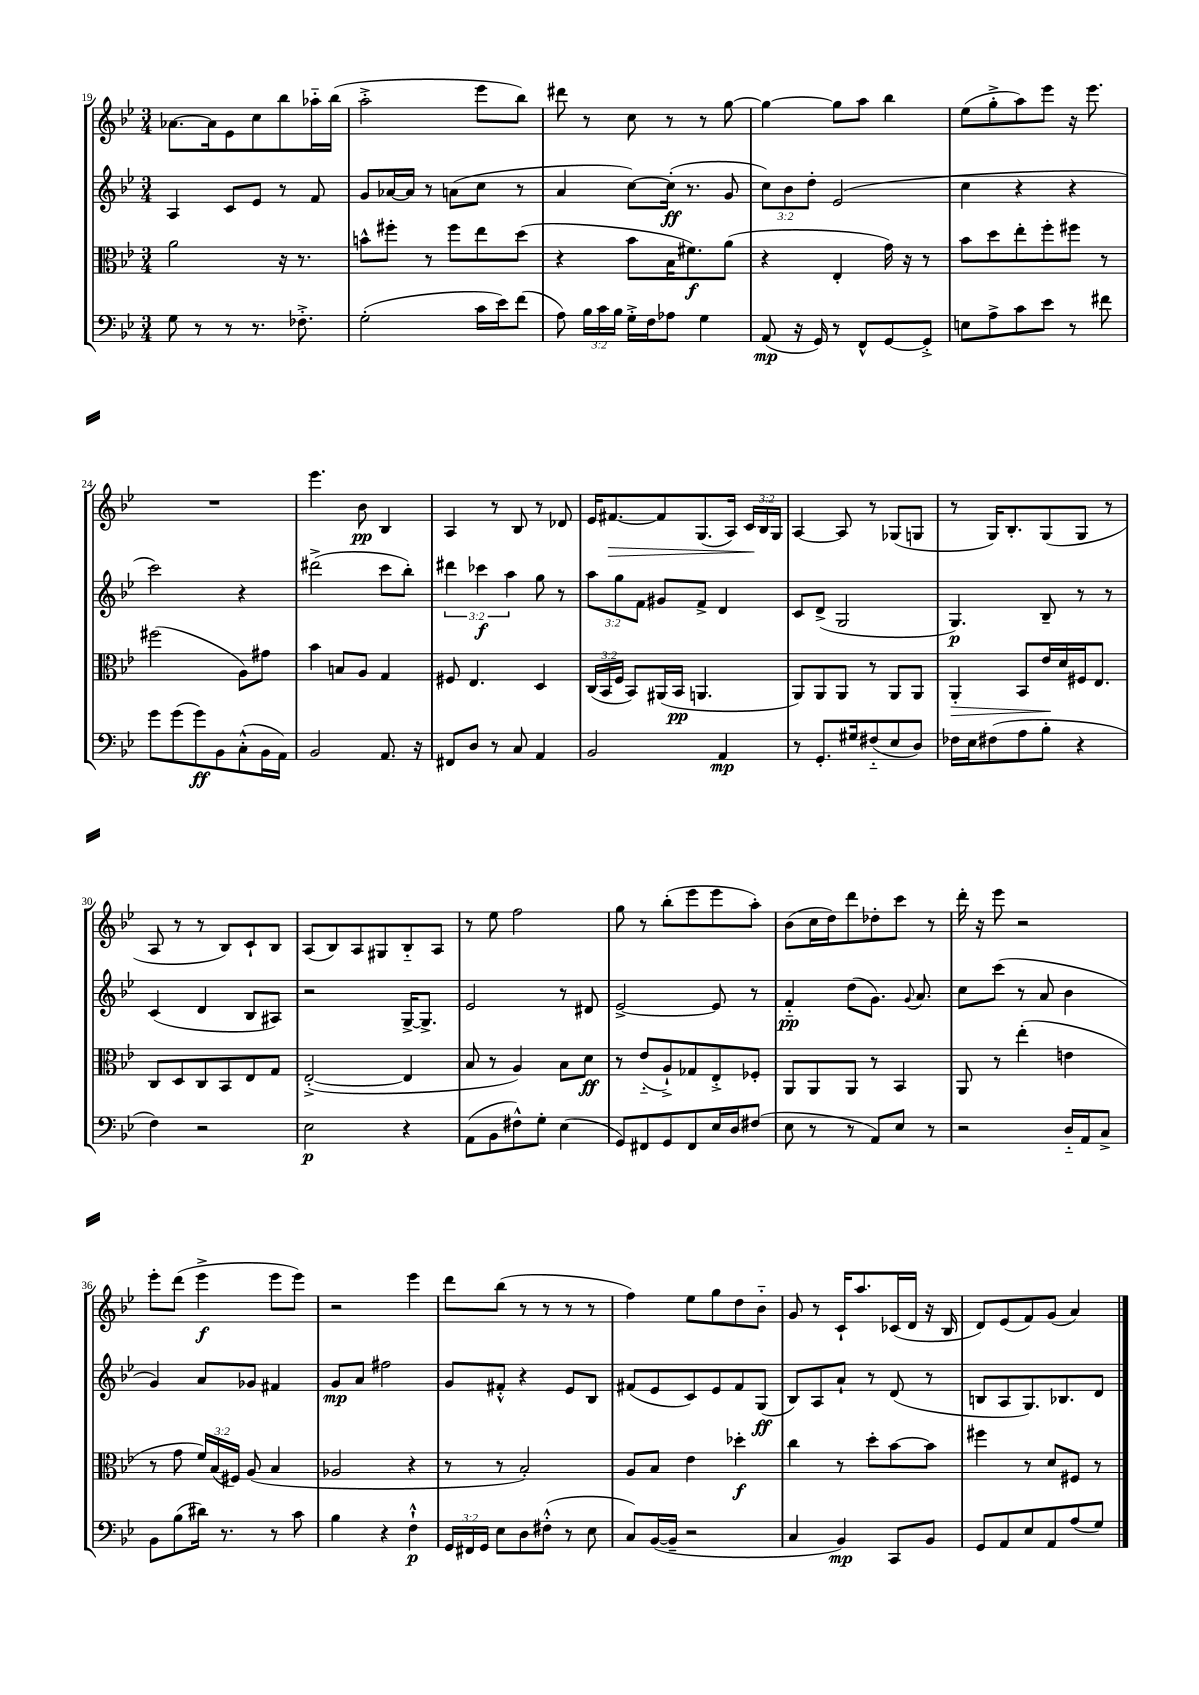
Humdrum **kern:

**kern	**kern	**kern	**kern
*staff4	*staff3	*staff2	*staff1
*clefF4	*clefC3	*clefG2	*clefG2
*k[b-e-]	*k[b-e-]	*k[b-e-]	*k[b-e-]
*M3/4	*M3/4	*M3/4	*M3/4
8G	2a	4A	[8.a-
8r	.	.	.
.	.	.	16a-]
8r	.	8c	8e-
8.r	.	8e-	8cc
.	16r	8r	8bb-
8.F-'^	8.r	.	.
.	.	8f	16aa-'~
.	.	.	(16bb-
=	=	=	=
(2G'	8b^^	8g	2aa'^
.	8ff#'	[16a-	.
.	.	16a-]	.
.	8r	8r	.
.	8ff#	(8a	.
16c	8ee-	8cc	8eee-
16e-)	.	.	.
(8f	(8dd	8r	8bb-)
=	=	=	=
8A)	4r	4a	8ddd#
24B-	.	.	8r
24c	.	.	.
24B-	.	.	.
16G'^	8b-	[8cc)	8cc
16F	.	.	.
8A-	16B-	(16cc']	8r
.	8.f#)	8.r	.
4G	.	.	8r
.	(8a	8g	[8gg
=	=	=	=
(8AA	4r	12cc)	4gg_
.	.	12b-	.
16r	.	.	.
.	.	12dd'	.
16GG)	.	.	.
8r	4E-'	(2e-	8gg]
8FF^^	.	.	8aa
[8GG	16g)	.	4bb-
.	16r	.	.
8GG'^]	8r	.	.
=	=	=	=
8E	8b-	4cc	(8ee-
8A^	8dd	.	8gg'^
8c	8ee-'	4r	8aa)
8e-	8ff'	.	8eee-
8r	8ff#	4r	16r
.	.	.	8.eee-
8f#	8r	.	.
=	=	=	=
8g	(2ff#	2ccc)	2.r
(8g	.	.	.
8g)	.	.	.
8BB-	.	.	.
(8C'^^	8A)	4r	.
16BB-	8g#	.	.
16AA)	.	.	.
=	=	=	=
2BB-	4b-	(2ddd#^	4.eee-
.	8B	.	.
.	8A	.	8b-
8.AA	4G	8ccc	4B-
.	.	8bb-')	.
16r	.	.	.
=	=	=	=
8FF#	8F#	6ddd#	4A
8D	4.E-	.	.
.	.	6ccc-	.
8r	.	.	8r
.	.	6aa	.
8C	.	.	8B-
4AA	4D	8gg	8r
.	.	8r	8d-
=	=	=	=
2BB-	(24C	12aa	16e-
.	24BB-	.	.
.	.	.	[8.f#
.	24F	12gg	.
.	8BB-)	.	.
.	.	12f	.
.	(16AA#	8g#	8f#]
.	16BB-	.	.
.	4.AA	8f^	(8.G
4AA	.	4d	.
.	.	.	16A)
.	.	.	24c
.	.	.	24B-
.	.	.	24G
=	=	=	=
8r	8AA)	8c	[4A
8.GG'	8AA	(8d^	.
.	8AA	2G	8A]
16G#	.	.	.
(8F#'~	8r	.	8r
8E-	8AA	.	(8G-
8D)	8AA	.	8G
=	=	=	=
16F-	4AA'	4.G)	8r
16E-	.	.	.
(8F#	.	.	16G)
.	.	.	8.B-'
8A	8BB-	.	.
8B-'	16e-	8B-~	(8G
.	16d	.	.
4r	16F#	8r	8G
.	8.E-	.	.
.	.	8r	8r
=	=	=	=
4F)	8C	(4c	8A
.	8D	.	8r
2r	8C	4d	8r
.	8BB-	.	8B-)
.	8E-	8B-	8c`
.	8G	8A#)	8B-
=	=	=	=
2E-	([2E-'^	2r	(8A
.	.	.	8B-)
.	.	.	8A
.	.	.	8G#
4r	4E-]	[16G^	8B-'~
.	.	8.G^]	.
.	.	.	8A
=	=	=	=
(8AA	8B-	2e-	8r
8BB-	8r	.	8ee-
8F#^^)	4A)	.	2ff
8G'	.	.	.
(4E-	8B-	8r	.
.	8d	8d#	.
=	=	=	=
8GG)	8r	[2e-^	8gg
8FF#	(8e-'~	.	8r
8GG	8A`^)	.	(8bb-'
8FF#	8G-	.	8eee-
16E-	8E-'^	8e-]	8eee-
16D	.	.	.
(8F#	8F-'	8r	8aa')
=	=	=	=
8E-	8AA	4f'~	(8b-
8r	8AA	.	16cc
.	.	.	16dd)
8r	8AA	(8dd	8ddd
8AA)	8r	8.g)	8dd-'
8E-	4BB-	.	8ccc
.	.	8qqg	.
.	.	8.a	.
8r	.	.	8r
=	=	=	=
2r	8AA	8cc	16ddd'
.	.	.	16r
.	8r	(8ccc	8eee-
.	(4ee-'	8r	2r
.	.	8a	.
16D'~	4e	4b-	.
16AA	.	.	.
8C^	.	.	.
=	=	=	=
8BB-	8r	4g)	8eee-'
(8B-	8g	.	(8ddd
16d#)	24f)	8a	4eee-^
.	(24B-	.	.
8.r	.	.	.
.	24F#)	.	.
.	(8A	8g-	.
8r	4B-	4f#	8eee-
8c	.	.	8eee-)
=	=	=	=
4B-	2A-	8g	2r
.	.	8a	.
4r	.	2ff#	.
4F`^^	4r	.	4eee-
=	=	=	=
24GG	8r	8g	8ddd
24FF#	.	.	.
24GG	.	.	.
8E-	8r	8f#'^^	(8bb-
8D	2B-')	4r	8r
(8F#'^^	.	.	8r
8r	.	8e-	8r
8E-	.	8B-	8r
=	=	=	=
8C)	8A	(8f#	4ff)
([16BB-	8B-	8e-	.
16BB-~]	.	.	.
2r	4e-	8c)	8ee-
.	.	8e-	8gg
.	4dd-'	8f#	8dd
.	.	(8G	8b-'~
=	=	=	=
4C	4cc	8B-)	8g
.	.	8A	8r
4BB-)	8r	8a`	16c`
.	.	.	8.aa
.	8dd'	8r	.
8CC	[8b-	(8d	(16c-
.	.	.	16d
8BB-	8b-]	8r	16r
.	.	.	16B-
=	=	=	=
8GG	4ff#	8B	8d)
8AA	.	8A	(8e-
8E-	8r	8.G)	8f)
8AA	8d	.	(8g
.	.	8.B-	.
(8A	8F#	.	4a)
8G)	8r	8d	.
==	==	==	==
*-	*-	*-	*-
